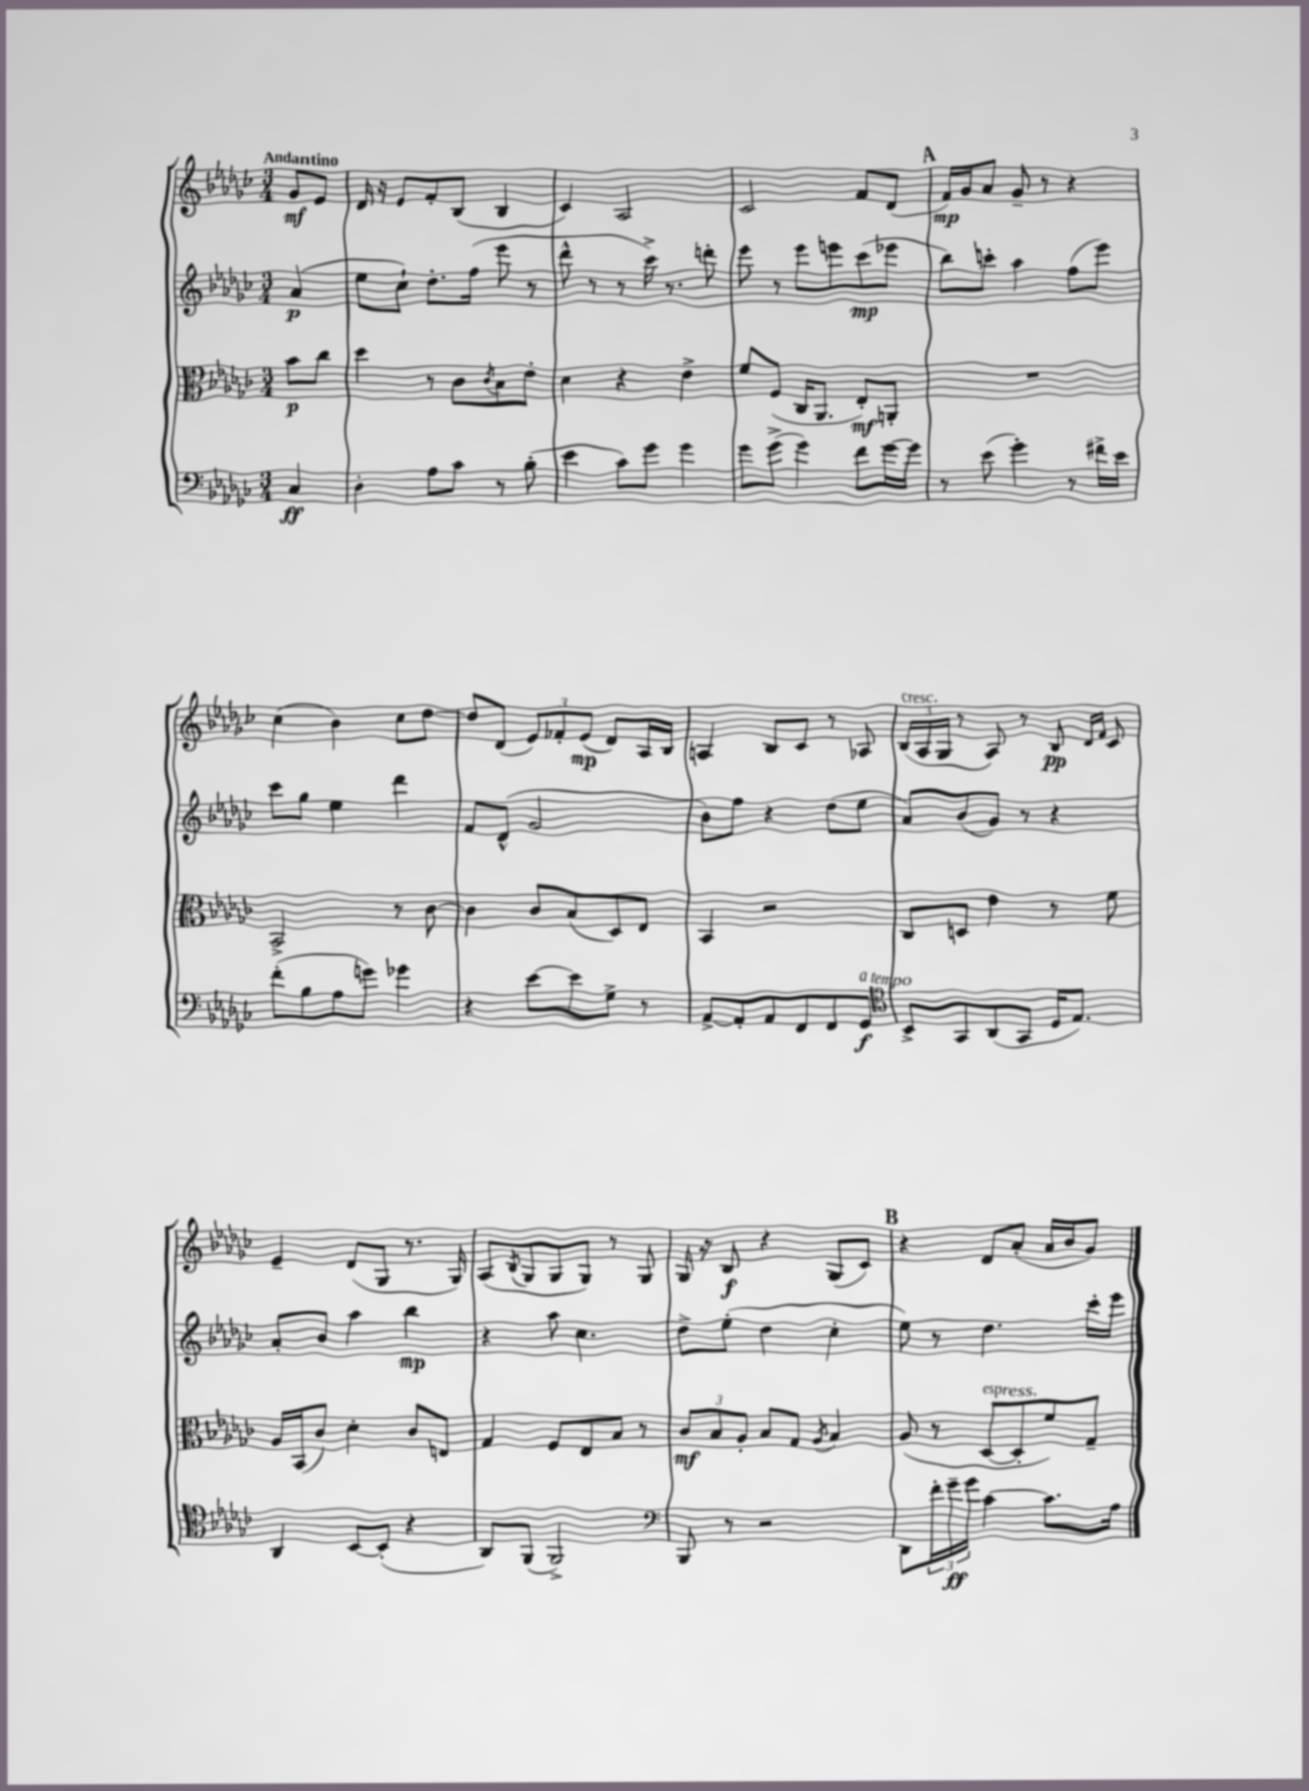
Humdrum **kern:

**kern	**kern	**kern	**kern
*staff4	*staff3	*staff2	*staff1
*clefF4	*clefC3	*clefG2	*clefG2
*k[b-e-a-d-g-c-]	*k[b-e-a-d-g-c-]	*k[b-e-a-d-g-c-]	*k[b-e-a-d-g-c-]
*M3/4	*M3/4	*M3/4	*M3/4
4C-	8b-	(4a-	8g-
.	8cc-	.	8e-
=	=	=	=
4D-'	4dd-	8ee-	16d-
.	.	.	16r
.	.	8cc-`)	8e-
8A-	8r	8.dd-'	8f'
8c-	8c-	.	(8B-
.	.	(16ff	.
.	8qc-	.	.
8r	8B-	8eee-	4B-
(8B-'	8e-'	8r	.
=	=	=	=
4e-	4d-	8ddd-^^	4c-)
.	.	8r	.
8c-)	4r	8r	2A-
8g-	.	16ccc-^)	.
.	.	8.r	.
4g-	4e-^	.	.
.	.	8ddd'	.
=	=	=	=
8g-	8f	8eee-	2c-
(8g-^	(8F	8r	.
4g-)	16C-	8eee-	.
.	8.AA-	.	.
.	.	8eee	.
8f	8E-')	(8ccc-	8f
[16g-	8AA'	8eee-	(8d-
16g-]	.	.	.
=	=	=	=
8r	2.r	8bb-)	16f)
.	.	.	16g-
(8e-	.	8ccc'	8a-
4g-')	.	4aa-	8g-~
.	.	.	8r
8r	.	(8ff	4r
16f#^	.	8eee-)	.
16e-	.	.	.
=	=	=	=
(8f'	2BB-^	8ccc-	(4cc-
8B-	.	8gg-	.
8A-	.	4ee-	4b-)
8g)	.	.	.
4g-	8r	4ddd-	8cc-
.	[8c-	.	[8dd-
=	=	=	=
4r	4c-]	8f	8dd-]
.	.	(8d-^^	(8d-
[8e-	8c-	2g-	12e-)
.	.	.	12f-'
8e-]	(8B-	.	.
.	.	.	(12e-
8G-^	8D-)	.	8d-)
8r	8E-	.	16A-
.	.	.	16B-
=	=	=	=
[8AA-^	4BB-	8b-)	4A
8AA-']	.	8ff	.
8AA-	2r	4r	8B-
8FF	.	.	8c-
8FF	.	(8dd-	8r
8GG-	.	8ee-	8A-
=	=	=	=
*clefC4	*	*	*
8BB-^	8C-	8a-)	(24B-
.	.	.	24A-
.	.	.	24G-
8GG-	8D	(8b-	8r
(8AA-	4e-	8g-)	8A-)
8GG-	.	8r	8r
16D-	8r	4r	8B-
8.E-)	.	.	.
.	.	.	16qqd-
.	.	.	16qqf
.	8f	.	8c-
=	=	=	=
4AA-	16A-	8a-'	4e-~
.	(16BB-	.	.
.	8c-)	8b-	.
[8BB-	4d-'	4aa-	(8d-
(8BB-']	.	.	8G-
4r	8c-	4bb-	8.r
.	8E	.	.
.	.	.	16G-)
=	=	=	=
8AA-)	4G-	4r	(8A-
.	.	.	8qB-
(8FF	.	.	8G-
2FF^)	8F	8aa-	8G-
.	8E-	4.cc-	8G-)
.	8B-	.	8r
.	8r	.	8G-
=	=	=	=
*clefF4	*	*	*
8BBB-	12c-	8dd-^	16G-
.	.	.	16r
.	12B-	.	.
8r	.	(8ee-'	8B-
.	12A-'	.	.
2r	8B-	4dd-	4r
.	8G-	.	.
.	8qA-	.	.
.	4B-	4cc-'	(8G-
.	.	.	8c-)
=	=	=	=
8DD-	(8A-	8ee-)	4r
24f'	8r	8r	.
24g-~	.	.	.
24g-	.	.	.
[4c-	[8D-	4.dd-	8d-
.	8D-']	.	(8a-'
8.c-]	8f)	.	16a-
.	.	.	16b-
.	8G-~	16ccc-'	8g-)
16A-	.	16eee-	.
==	==	==	==
*-	*-	*-	*-
